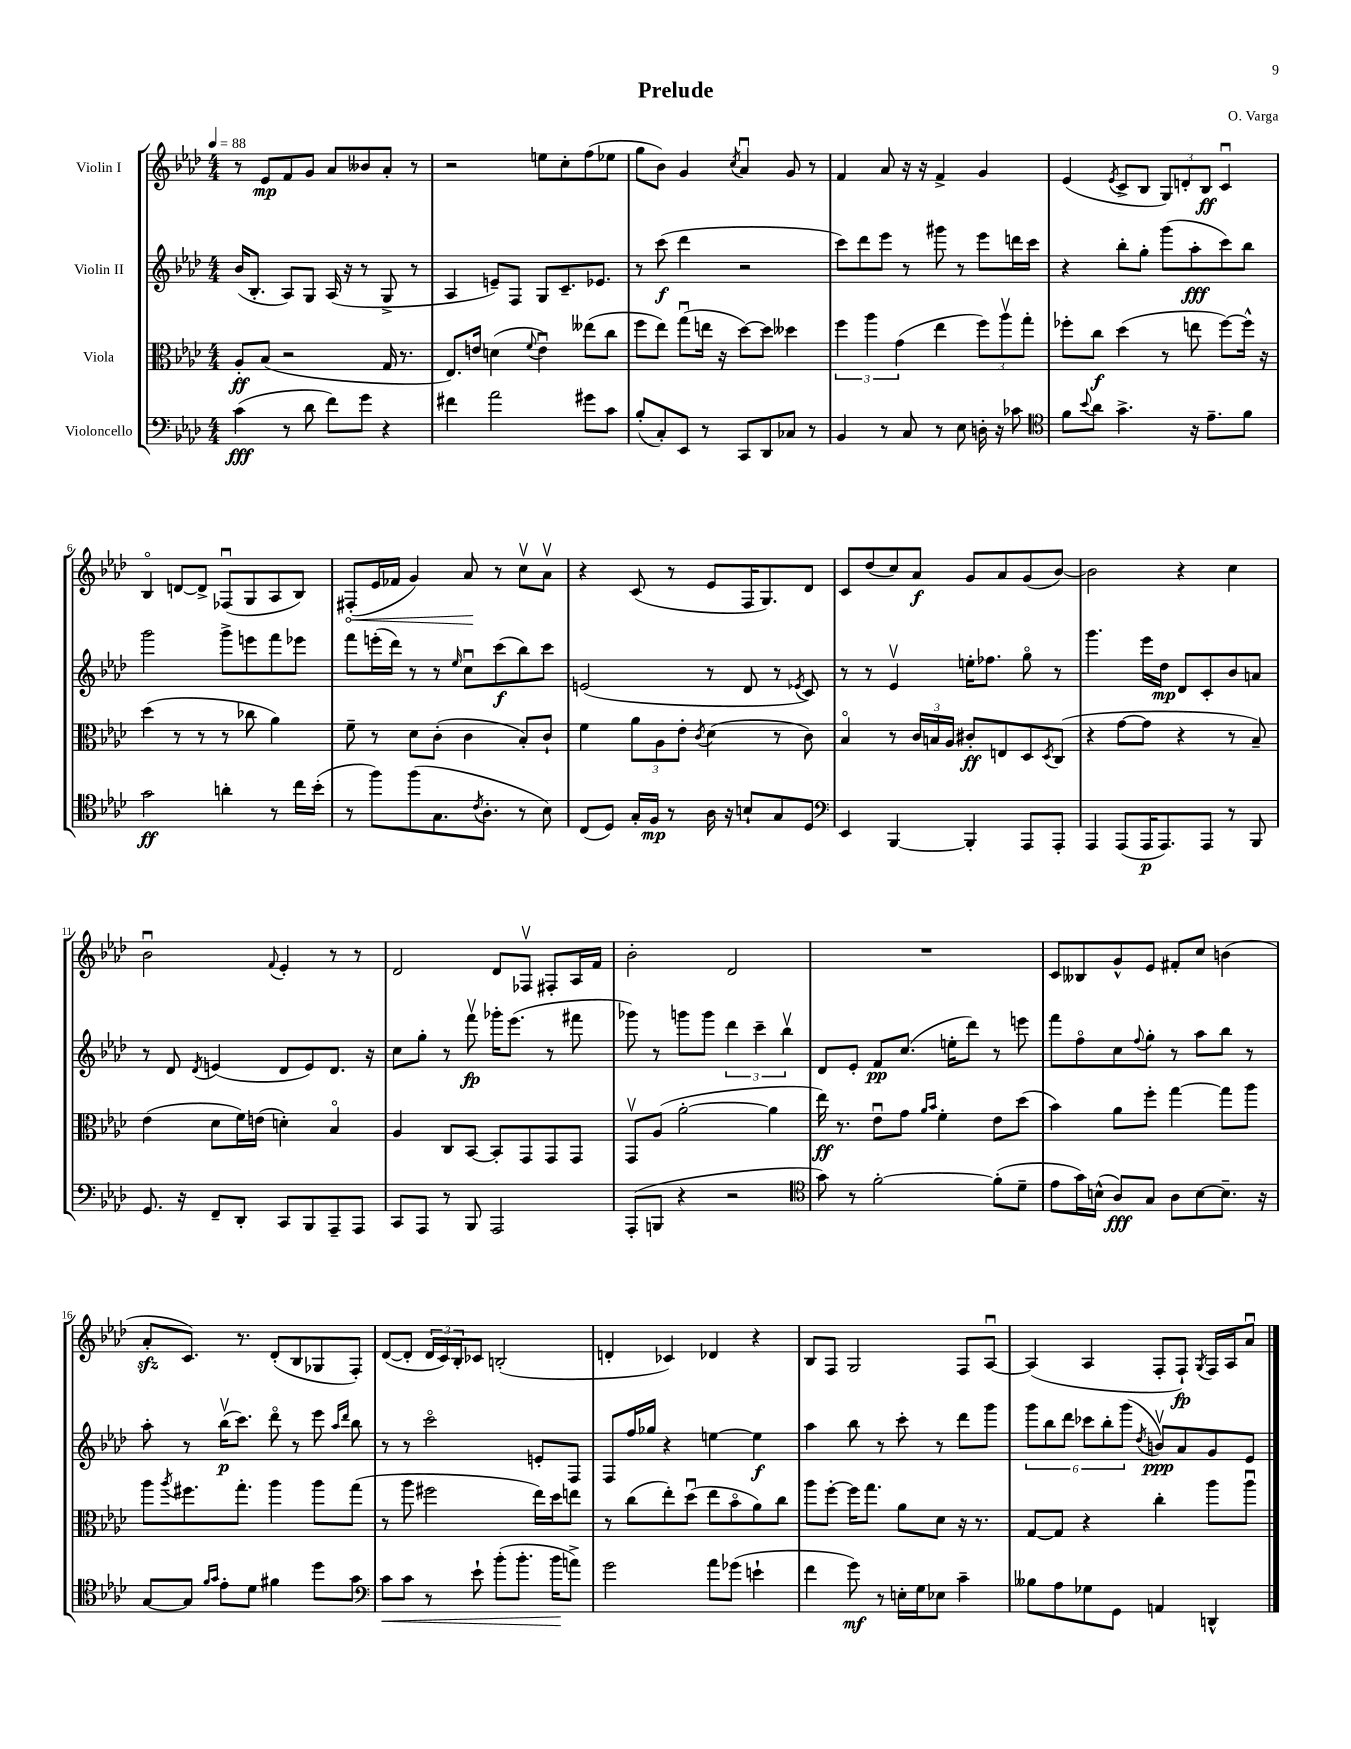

**kern	**dynam	**kern	**dynam	**kern	**dynam	**kern	**dynam
*part4	*part4	*part3	*part3	*part2	*part2	*part1	*part1
*staff4	*staff4	*staff3	*staff3	*staff2	*staff2	*staff1	*staff1
*I"Violoncello	*	*I"Viola	*	*I"Violin II	*	*I"Violin I	*
*clefF4	*	*clefC3	*	*clefG2	*	*clefG2	*
*k[b-e-a-d-]	*	*k[b-e-a-d-]	*	*k[b-e-a-d-]	*	*k[b-e-a-d-]	*
*M4/4	*	*M4/4	*	*M4/4	*	*M4/4	*
*MM88	*	*MM88	*	*MM88	*	*MM88	*
=1	=1	=1	=1	=1	=1	=1	=1
(4c\	fff	8A-'/L	ff	(16b-/KL	.	8r	.
.	.	.	.	8.B-'/J	.	.	.
.	.	(8B-/J	.	.	.	8e-/L	mp
8r	.	2r	.	8A-/L)	.	8f/	.
8d-\	.	.	.	8G/J	.	8g/J	.
8f\L)	.	.	.	(16A-/	.	8a-/L	.
.	.	.	.	16r	.	.	.
8g\J	.	.	.	8r	.	8b--X/	.
4r	.	16G/	.	8G^/	.	8a-'/J	.
.	.	8.r	.	.	.	.	.
.	.	.	.	8r	.	8r	.
=2	=2	=2	=2	=2	=2	=2	=2
4f#X\	.	8.E-/L)	.	4A-/	.	2r	.
.	.	16en/Jk	.	.	.	.	.
2a-\	.	(4dn\	.	8en~/L)	.	.	.
.	.	.	.	8F/J	.	.	.
.	.	8qqf/	.	.	.	.	.
.	.	4eu\)	.	8G/L	.	8een\L	.
.	.	.	.	8.c~/	.	8cc'\	.
8g#X\L	.	(8ee--X\L	.	.	.	(8ff\	.
.	.	.	.	8.e-X/J	.	.	.
8c\J	.	8cc\J	.	.	.	8ee-X\J	.
=3	=3	=3	=3	=3	=3	=3	=3
(8B-'/L	.	8ff\L	.	8r	.	8gg\L	.
8C'/)	.	8ee-\J)	.	(8ccc\	f	8b-\J)	.
8EE-/J	.	(8ggu\L	.	4ddd-\	.	4g/	.
8r	.	16een\Jk	.	.	.	.	.
.	.	16r	.	.	.	.	.
.	.	.	.	.	.	8qcc/	.
8CC/L	.	[8dd-\L)	.	2r	.	4a-u/	.
8DD-/	.	8dd-\J]	.	.	.	.	.
8C-X/J	.	4dd--X\	.	.	.	8g/	.
8r	.	.	.	.	.	8r	.
=4	=4	=4	=4	=4	=4	=4	=4
4BB-/	.	6ff\	.	8ccc\L)	.	4f/	.
.	.	.	.	8ddd-\	.	.	.
.	.	6aa-\	.	.	.	.	.
8r	.	.	.	8eee-\J	.	8a-/	.
.	.	(6g\	.	.	.	.	.
8C/	.	.	.	8r	.	16r	.
.	.	.	.	.	.	16r	.
8r	.	4ee-\	.	8ggg#X\	.	4f^/	.
8E-\	.	.	.	8r	.	.	.
16Dn'\	.	12ff\L)	.	8eee-\L	.	4g/	.
16r	.	.	.	.	.	.	.
.	.	12aa-v\	.	.	.	.	.
8c-X\	.	.	.	16dddn\L	.	.	.
.	.	12gg'\J	.	.	.	.	.
.	.	.	.	16ccc\JJ	.	.	.
=5	=5	=5	=5	=5	=5	=5	=5
*clefC4	*	*	*	*	*	*	*
8f\L	.	8ff-X'\L	.	4r	.	(4e-/	.
8qqb-/	.	.	.	.	.	.	.
8a-\J	.	8cc\J	f	.	.	.	.
.	.	.	.	.	.	8qe-/	.
4.g^\	.	(4dd-\	.	8bb-'\L	.	8c^/L	.
.	.	.	.	8gg'\J	.	8B-/J	.
.	.	8r	.	(8ggg\L	.	12G/L)	.
.	.	.	.	.	.	12dn'/	.
16r	.	8een\	.	8aa-'\	fff	.	.
.	.	.	.	.	.	12B-/J	ff
8.e-~\L	.	.	.	.	.	.	.
.	.	[8ff-\L)	.	8ccc\)	.	4cu/	.
8f\J	.	16ff-^^\Jk]	.	8bb-\J	.	.	.
.	.	16r	.	.	.	.	.
!!LO:LB:g=z
=6	=6	=6	=6	=6	=6	=6	=6
2g\	ff	(4dd-\	.	2ggg\	.	4B-/	.
.	.	8r	.	.	.	[8dn/L	.
.	.	8r	.	.	.	8d^/J]	.
4an'\	.	8r	.	8ggg^\L	.	(8F-Xu/L	.
.	.	8cc-X\	.	8eeen\	.	8G/	.
8r	.	4a-\)	.	8fff\	.	8A-/	.
16cc\LL	.	.	.	8eee-X\J	.	8B-/J)	.
(16b-'\JJ	.	.	.	.	.	.	.
=7	=7	=7	=7	=7	=7	=7	=7
!	!	!	!	!	!	!	!LO:HP:b
8r	.	8f~\	.	8fff\L	.	(8F#X'/L	<
8ff\L)	.	8r	.	(16eeen'\L	.	16e-/L	.
.	.	.	.	16ddd-\JJ)	.	16f-X/JJ	.
(8ff\	.	8d-\L	.	8r	.	4g/)	.
8.G\	.	(8c'\J	.	8r	.	.	.
.	.	.	.	16qqee-/	.	.	.
.	.	4c\	.	8ccu\L	.	8a-/	.
8qc/	.	.	.	.	.	.	.
8.A-'\J	.	.	.	.	.	.	.
.	.	.	.	(8ccc\	f	8r	[
8r	.	8B-'/L)	.	8bb-\)	.	8ccv\L	.
8B-\)	.	8c`/J	.	8ccc\J	.	8a-v\J	.
=8	=8	=8	=8	=8	=8	=8	=8
(8C/L	.	4f\	.	(2en/	.	4r	.
8D-/J)	.	.	.	.	.	.	.
16G'/LL	.	12a-\L	.	.	.	(8c/	.
16F/JJ	mp	.	.	.	.	.	.
.	.	12A-\	.	.	.	.	.
8r	.	.	.	.	.	8r	.
.	.	12e-'\J	.	.	.	.	.
.	.	8qc/	.	.	.	.	.
16A-\	.	(4d-\	.	8r	.	8e-/L	.
16r	.	.	.	.	.	.	.
8Bn`/L	.	.	.	8d-/	.	16F/K	.
.	.	.	.	.	.	8.G/)	.
8G/	.	8r	.	8r	.	.	.
.	.	.	.	8qe-X/	.	.	.
8D-/J	.	8c\)	.	8c/)	.	8d-/J	.
=9	=9	=9	=9	=9	=9	=9	=9
*clefF4	*	*	*	*	*	*	*
4EE-/	.	4B-/	.	8r	.	8c/L	.
.	.	.	.	8r	.	(8dd-/	.
[4BBB-/	.	8r	.	4e-v/	.	8cc/)	.
.	.	24c/LL	.	.	.	8a-/J	f
.	.	24Bn/	.	.	.	.	.
.	.	24A-/JJ	.	.	.	.	.
4BBB-'/]	.	8c#X'/L	ff	16een'\KL	.	8g/L	.
.	.	.	.	8.ff-X\J	.	.	.
.	.	8En/	.	.	.	8a-/	.
8AAA-/L	.	8D-/	.	8gg\	.	(8g/	.
.	.	8qD-/	.	.	.	.	.
8AAA-'/J	.	(8C/J	.	8r	.	[8b-/J)	.
=10	=10	=10	=10	=10	=10	=10	=10
4AAA-/	.	4r	.	4.ggg\	.	2b-\]	.
(8AAA-/L	.	[8g\L	.	.	.	.	.
16AAA-/K	p	8g\J]	.	16eee-\LL	.	.	.
8.AAA-/)	.	.	.	16dd-\JJ	mp	.	.
.	.	4r	.	8d-/L	.	4r	.
8AAA-/J	.	.	.	8c'/	.	.	.
8r	.	8r	.	8b-/	.	4cc\	.
8BBB-/	.	8B-~/)	.	8an/J	.	.	.
!!LO:LB:g=z
=11	=11	=11	=11	=11	=11	=11	=11
8.GG/	.	(4e-\	.	8r	.	2b-u\	.
.	.	.	.	8d-/	.	.	.
16r	.	.	.	.	.	.	.
.	.	.	.	8qd-/	.	.	.
8FF~/L	.	8d-\L	.	(4en/	.	.	.
8DD-'/J	.	16f\L)	.	.	.	.	.
.	.	(16en\JJ	.	.	.	.	.
.	.	.	.	.	.	8qqf/	.
8CC/L	.	4dn'\)	.	8d-/L	.	4e-'/	.
8BBB-/	.	.	.	8e/)	.	.	.
8AAA-~/	.	4B-/	.	8.d-/J	.	8r	.
8AAA-/J	.	.	.	.	.	8r	.
.	.	.	.	16r	.	.	.
=12	=12	=12	=12	=12	=12	=12	=12
8CC/L	.	4A-/	.	8cc\L	.	2d-/	.
8AAA-/J	.	.	.	8gg'\J	.	.	.
8r	.	8C/L	.	8r	.	.	.
8BBB-/	.	[8BB-/J	.	8fffv\	fp	.	.
2AAA-/	.	8BB-'/L]	.	16ggg-X'\KL	.	8d-/L	.
.	.	.	.	(8.eee-\J	.	.	.
.	.	8GG/	.	.	.	8F-Xv/J	.
.	.	8GG/	.	8r	.	8F#X'/L	.
.	.	8GG/J	.	8fff#X\	.	16A-/L	.
.	.	.	.	.	.	16f/JJ	.
=13	=13	=13	=13	=13	=13	=13	=13
(8AAA-'/L	.	8GGv/L	.	8ggg-X\)	.	2b-'\	.
8BBBn/J	.	(8A-/J	.	8r	.	.	.
4r	.	[2a-'\	.	8gggn\L	.	.	.
.	.	.	.	8ggg\J	.	.	.
2r	.	.	.	6ddd-\	.	2d-/	.
.	.	.	.	6ccc~\	.	.	.
.	.	4a-\]	.	.	.	.	.
.	.	.	.	6bb-v\	.	.	.
=14	=14	=14	=14	=14	=14	=14	=14
*clefC4	*	*	*	*	*	*	*
8g\)	.	16ee-\)	ff	8d-/L	.	1r	.
.	.	8.r	.	.	.	.	.
8r	.	.	.	8e-'/J	.	.	.
[2f'\	.	8e-u\L	.	8f/L	pp	.	.
.	.	8g\J	.	(8.cc/J	.	.	.
.	.	16qqa-/LL	.	.	.	.	.
.	.	16qqb-/JJ	.	.	.	.	.
.	.	4f'\	.	.	.	.	.
.	.	.	.	16een'\KL	.	.	.
.	.	.	.	8ddd-\J)	.	.	.
(8f'\L]	.	8e-\L	.	8r	.	.	.
8d-~\J	.	(8dd-\J	.	8eeen\	.	.	.
=15	=15	=15	=15	=15	=15	=15	=15
8e-\L	.	4b-\)	.	8fff\L	.	8c/L	.
16g\L)	.	.	.	8ff\	.	8B--X/	.
(16Bn^^\JJ	.	.	.	.	.	.	.
8A-/L)	fff	8a-\L	.	8cc\	.	8g^^/	.
.	.	.	.	8qqff/	.	.	.
8G/J	.	8ff'\J	.	8gg'\J	.	8e-/J	.
8A-\L	.	[4gg\	.	8r	.	8f#X'/L	.
[8B\	.	.	.	8aa-\L	.	8cc/J	.
8.B~\J]	.	8gg\L]	.	8bb-\J	.	(4bn\	.
.	.	8aa-\J	.	8r	.	.	.
16r	.	.	.	.	.	.	.
!!LO:LB:g=z
=16	=16	=16	=16	=16	=16	=16	=16
[8G/L	.	8aa-\L	.	8aa-'\	.	8a-zz'/L	.
.	.	8qaa-/	.	.	.	.	.
8G/J]	.	8.ff#X\	.	8r	.	8.c/J)	.
16qqf/LL	.	.	.	.	.	.	.
16qqg/JJ	.	.	.	.	.	.	.
8e-'\L	.	.	.	(16bb-v\KL	p	.	.
.	.	8.gg'\J	.	8.ccc\J)	.	8.r	.
8d-\J	.	.	.	.	.	.	.
4f#X\	.	4aa-\	.	8ddd-\	.	(8d-'/L	.
.	.	.	.	8r	.	8B-/	.
8dd-\L	.	8aa-\L	.	8eee-\	.	8G-X/	.
.	.	.	.	16qqaa-/LL	.	.	.
.	.	.	.	16qqddd-/JJ	.	.	.
8g\J	.	(8gg\J	.	8bb-\	.	8F'/J)	.
=17	=17	=17	=17	=17	=17	=17	=17
*clefF4	*	*	*	*	*	*	*
!	!LO:HP:b	!	!	!	!	!	!
8c\L	<	8r	.	8r	.	([8d-/L	.
8c\J	.	8aa-\	.	8r	.	8d-'/J]	.
8r	.	2ff#X\	.	2ccc\	.	24d-/LL	.
.	.	.	.	.	.	24c/)	.
.	.	.	.	.	.	24B-'/J	.
8e-`\	.	.	.	.	.	8c-X/J	.
(8b-'\L	.	.	.	.	.	(2Bn'/	.
8.b-'\J	.	.	.	.	.	.	.
.	.	16ee-\LL)	.	8en'/L	.	.	.
16b-\KL	.	16dd-\J	.	.	.	.	.
8an^\J)	[	8een\J	.	8F/J	.	.	.
=18	=18	=18	=18	=18	=18	=18	=18
2g\	.	8r	.	8F/L	.	4dn'/	.
.	.	(8cc\L	.	16ff/L	.	.	.
.	.	.	.	16gg-X/JJ	.	.	.
.	.	8ee-'\)	.	4r	.	4c-X/)	.
.	.	(8dd-u\J	.	.	.	.	.
8a-\L	.	8ee-\L	.	[4een\	.	4d-X/	.
(8g-X\J	.	8b-\	.	.	.	.	.
4en`\	.	8a-\)	.	4ee\]	f	4r	.
.	.	8cc\J	.	.	.	.	.
=19	=19	=19	=19	=19	=19	=19	=19
4f\	.	8aa-\L	.	4aa-\	.	8B-/L	.
.	.	[8ff'\J	.	.	.	8F/J	.
8g\)	mf	16ff\KL]	.	8bb-\	.	2G/	.
.	.	8.gg\J	.	.	.	.	.
8r	.	.	.	8r	.	.	.
16En'\LL	.	8a-\L	.	8ccc'\	.	.	.
16G\J	.	.	.	.	.	.	.
8E-X\J	.	8d-\J	.	8r	.	.	.
4c~\	.	16r	.	8ddd-\L	.	8F/L	.
.	.	8.r	.	.	.	.	.
.	.	.	.	8ggg\J	.	[8A-u/J	.
=20	=20	=20	=20	=20	=20	=20	=20
8B--X\L	.	[8G/L	.	12ggg\L	.	(4A-/]	.
.	.	.	.	12bb-\	.	.	.
8A-\	.	8G/J]	.	.	.	.	.
.	.	.	.	12ddd-\J	.	.	.
8G-X\	.	4r	.	12ccc-X\L	.	4A-/	.
.	.	.	.	12bb-'\	.	.	.
8GG\J	.	.	.	.	.	.	.
.	.	.	.	(12ggg\J	.	.	.
.	.	.	.	8qdd-/	.	.	.
4AAn/	.	4cc'\	.	8bnv/L)	ppp	8F'/L	.
.	.	.	.	8a-/	.	8F`/J)	fp
.	.	.	.	.	.	8qG/	.
4DDn^^/	.	8aa-\L	.	8g/	.	16F/LL	.
.	.	.	.	.	.	16A-/J	.
.	.	8aa-u\J	.	8e-/J	.	8a-u/J	.
==	==	==	==	==	==	==	==
*-	*-	*-	*-	*-	*-	*-	*-
